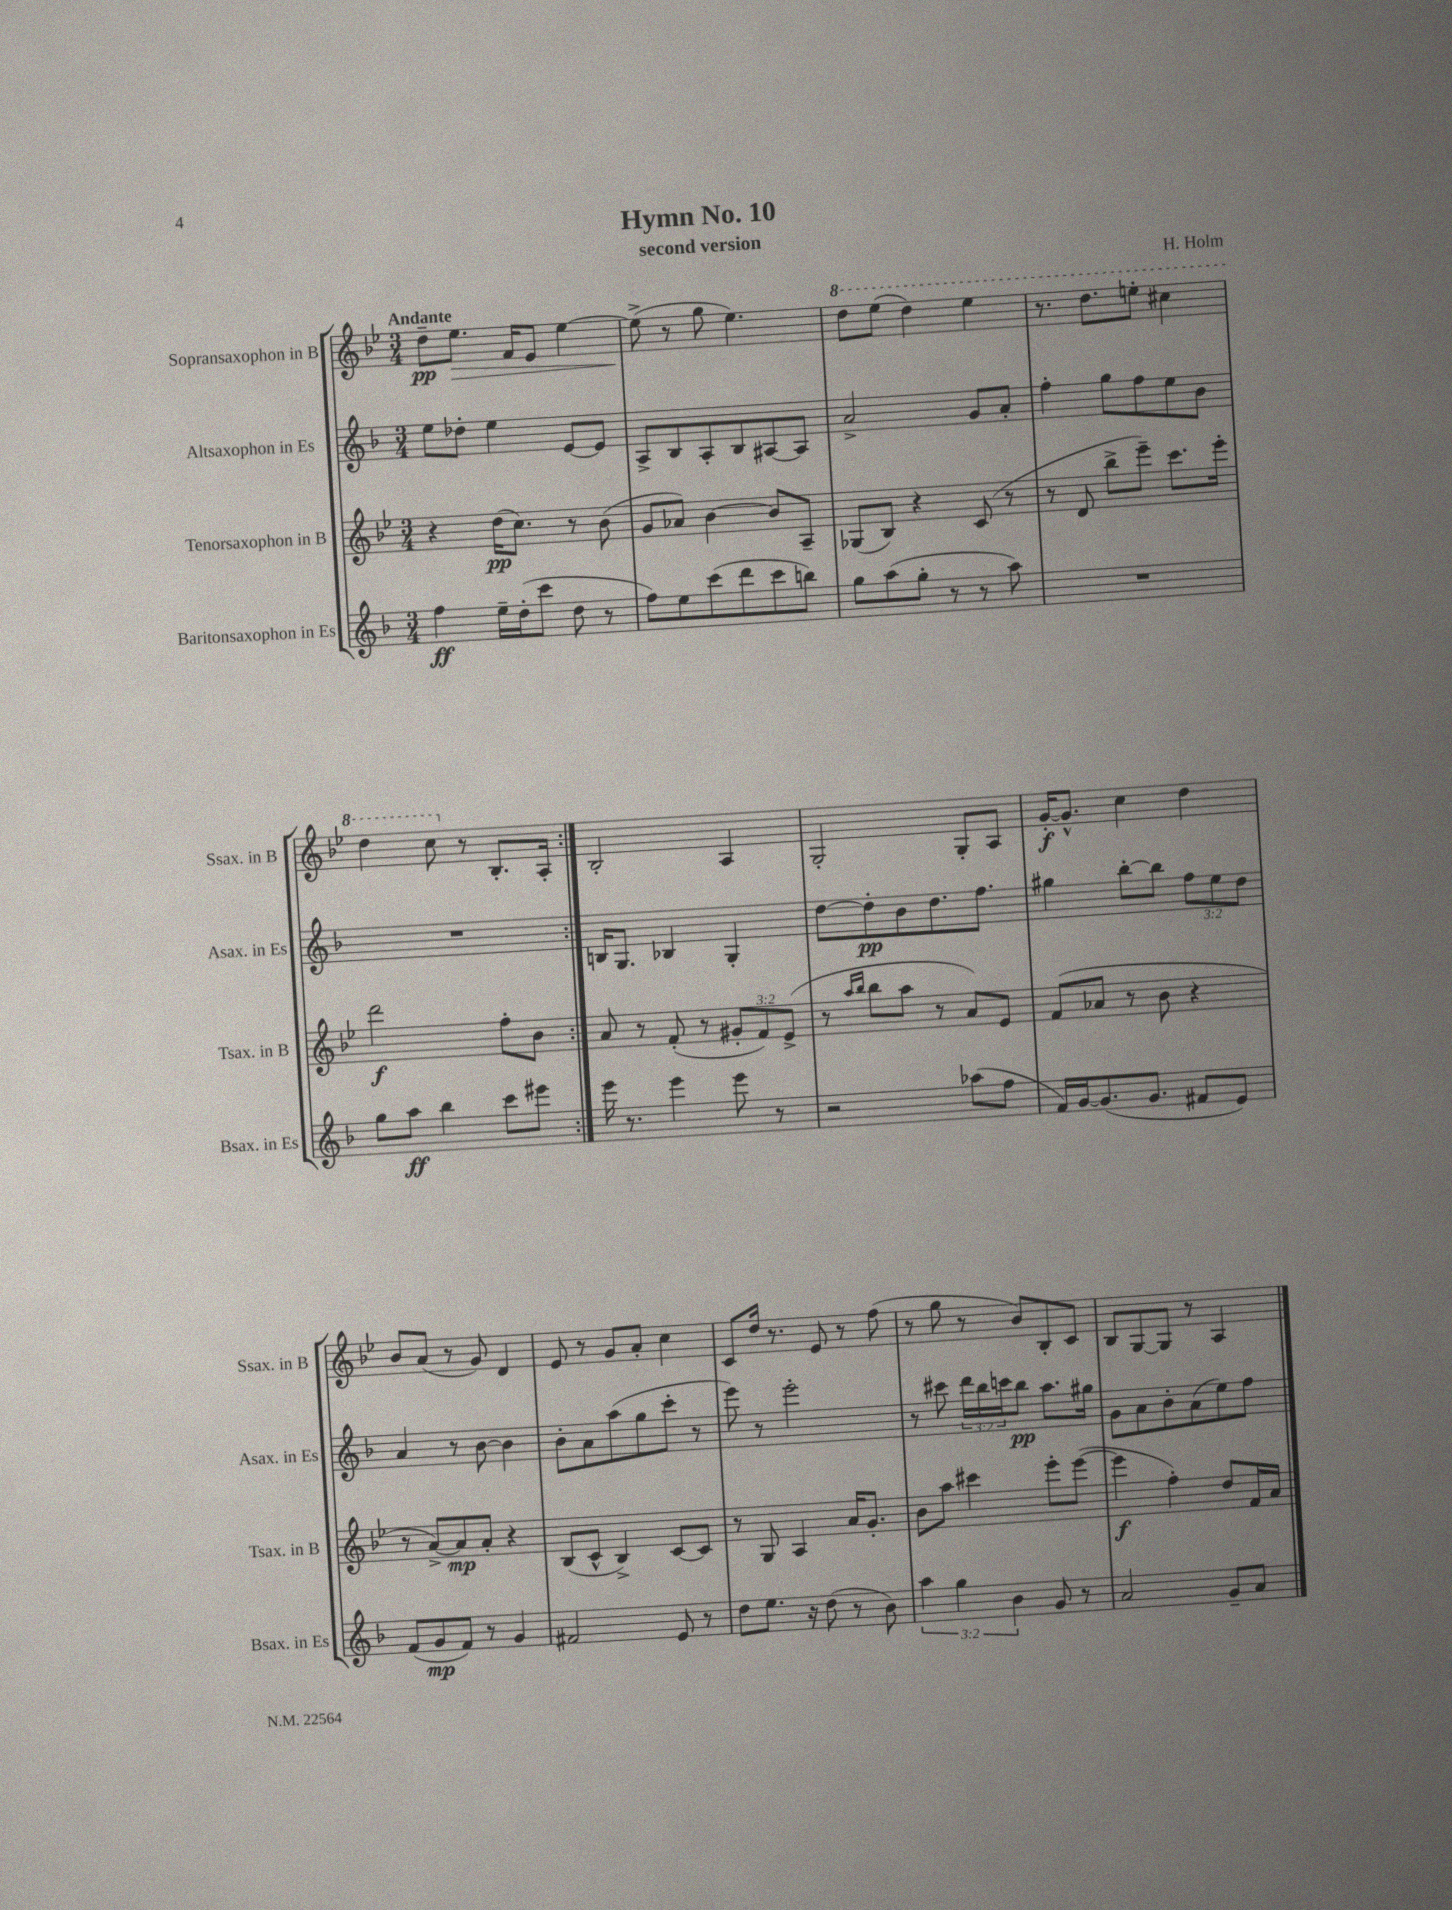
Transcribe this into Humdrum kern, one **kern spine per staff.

**kern	**dynam	**kern	**dynam	**kern	**dynam	**kern	**dynam
*part4	*part4	*part3	*part3	*part2	*part2	*part1	*part1
*staff4	*staff4	*staff3	*staff3	*staff2	*staff2	*staff1	*staff1
*I"Baritonsaxophon in Es	*	*I"Tenorsaxophon in B	*	*I"Altsaxophon in Es	*	*I"Sopransaxophon in B	*
*I'Bsax. in Es	*	*I'Tsax. in B	*	*I'Asax. in Es	*	*I'Ssax. in B	*
*clefG2	*	*clefG2	*	*clefG2	*	*clefG2	*
*k[b-]	*	*k[b-e-]	*	*k[b-]	*	*k[b-e-]	*
*M3/4	*	*M3/4	*	*M3/4	*	*M3/4	*
=1	=1	=1	=1	=1	=1	=1	=1
!	!	!	!	!	!	!LO:TX:a:B:t=Andante	!
4ff\	ff	4r	.	8ee\L	.	8dd~\L	pp
!	!	!	!	!	!	!	!LO:HP:b
.	.	.	.	8dd-X'\J	.	8.ee-\J	>
16ee~\LL	.	(16dd\KL	pp	4ee\	.	.	.
(16dd'\J	.	8.cc\J)	.	.	.	16f/KL	.
8ccc\J	.	.	.	.	.	8e-/J	.
8dd\	.	8r	.	[8e/L	.	[4ee-\	.
8r	.	(8b-\	.	8e/J]	.	.	.
=2	=2	=2	=2	=2	=2	=2	=2
8ff\L)	.	8g/L	.	8A^/L	.	(8ee-^\]	.
8ee\	.	8a-X/J)	.	8B-/	.	8r	]
(8ccc\	.	[4b-\	.	8A'/	.	8gg\	.
8ddd\	.	.	.	8B-/	.	4.ee-\)	.
8ccc\	.	8b-/L]	.	[8A#X/	.	.	.
8bbn\J)	.	8A~/J	.	8A#/J]	.	.	.
=3	=3	=3	=3	=3	=3	=3	=3
*	*	*	*	*	*	*8va	*
8gg\L	.	(8G-X/L	.	2a^/	.	8ddd\L	.
(8aa\	.	8B-/J)	.	.	.	(8eee-\J	.
8gg'\J	.	4r	.	.	.	4ddd\)	.
8r	.	.	.	.	.	.	.
8r	.	(8c/	.	8g/L	.	4eee-\	.
8aa\)	.	8r	.	8a'/J	.	.	.
=4	=4	=4	=4	=4	=4	=4	=4
2.r	.	8r	.	4ff'\	.	8.r	.
.	.	8d/	.	.	.	.	.
.	.	.	.	.	.	8.ddd\L	.
.	.	8bb-^\L	.	8gg\L	.	.	.
.	.	8eee-~\J)	.	8ff\	.	8eeen'\J	.
.	.	8.ccc\L	.	8ee\	.	4ccc#X\	.
.	.	.	.	8b-\J	.	.	.
.	.	16eee-'\Jk	.	.	.	.	.
!!LO:LB:g=z
=5	=5	=5	=5	=5	=5	=5	=5
8gg\L	.	2ddd\	f	2.r	.	4ddd\	.
8aa\J	ff	.	.	.	.	.	.
4bb-\	.	.	.	.	.	8ccc\	.
*	*	*	*	*	*	*X8va	*
.	.	.	.	.	.	8r	.
8ccc\L	.	8ff'\L	.	.	.	8.B-'/L	.
8eee#X\J	.	8b-\J	.	.	.	.	.
.	.	.	.	.	.	16A'/Jk	.
=6:|!	=6:|!	=6:|!	=6:|!	=6:|!	=6:|!	=6:|!	=6:|!
16eee\	.	8a/	.	16Bn/KL	.	2B-'/	.
8.r	.	.	.	8.G/J	.	.	.
.	.	8r	.	.	.	.	.
4eee\	.	(8f'/	.	4B-X/	.	.	.
.	.	8r	.	.	.	.	.
8eee\	.	12g#X'/L	.	4G'/	.	4A/	.
.	.	12f/)	.	.	.	.	.
8r	.	.	.	.	.	.	.
.	.	(12e-^/J	.	.	.	.	.
=7	=7	=7	=7	=7	=7	=7	=7
2r	.	8r	.	[8dd\L	.	2G'/	.
.	.	16qqaa/LL	.	.	.	.	.
.	.	16qqbb-/JJ	.	.	.	.	.
.	.	8bb-\L	.	8dd'\]	pp	.	.
.	.	8aa\J	.	8b-\	.	.	.
.	.	8r	.	8.dd\	.	.	.
(8aa-X\L	.	8a/L)	.	.	.	8G'/L	.
.	.	.	.	8.ff\J	.	.	.
8ff\J	.	8e-/J	.	.	.	8A/J	.
=8	=8	=8	=8	=8	=8	=8	=8
16f/LL)	.	(8f/L	.	4gg#X\	.	[16g'/KL	f
[16g/J	.	.	.	.	.	8.g^^/J]	.
(8.g/]	.	8a-X/J	.	.	.	.	.
.	.	8r	.	[8bb-'\L	.	4cc\	.
8.g/J	.	.	.	.	.	.	.
.	.	8b-\	.	8bb-\J]	.	.	.
8f#X/L	.	4r	.	12ff\L	.	4dd\	.
.	.	.	.	12ee\	.	.	.
8e/J)	.	.	.	.	.	.	.
.	.	.	.	12dd\J	.	.	.
!!LO:LB:g=z
=9	=9	=9	=9	=9	=9	=9	=9
(8f/L	.	8r	.	4a/	.	8b-/L	.
8g/	mp	[8a^/L)	.	.	.	(8a/J	.
8f/J)	.	8a/]	mp	8r	.	8r	.
8r	.	8a'/J	.	[8b-\	.	8g/)	.
4g/	.	4r	.	4b-\]	.	4d/	.
=10	=10	=10	=10	=10	=10	=10	=10
2f#X/	.	(8B-/L	.	8b-'\L	.	8e-/	.
.	.	8c^^/J	.	8a\	.	8r	.
.	.	4B-^/)	.	(8aa\	.	8g/L	.
.	.	.	.	8gg\	.	8a'/J	.
8e/	.	[8c/L	.	8ccc'\J	.	4cc\	.
8r	.	8c/J]	.	8r	.	.	.
=11	=11	=11	=11	=11	=11	=11	=11
8dd\L	.	8r	.	8eee\)	.	8c/L	.
8.ee\J	.	8G/	.	8r	.	16dd/Jk	.
.	.	.	.	.	.	8.r	.
.	.	4A/	.	2eee'\	.	.	.
16r	.	.	.	.	.	.	.
(8dd\	.	.	.	.	.	8e-/	.
8r	.	16a/KL	.	.	.	8r	.
.	.	8.g'/J	.	.	.	.	.
8b-\)	.	.	.	.	.	(8ff\	.
=12	=12	=12	=12	=12	=12	=12	=12
6aa\	.	8b-\L	.	8r	.	8r	.
.	.	8aa\J	.	8ccc#X\	.	8gg\	.
6gg\	.	.	.	.	.	.	.
.	.	4ccc#X\	.	24ddd\LL	.	8r	.
.	.	.	.	24bb-\	.	.	.
6b-\	.	.	.	24cccn\J	.	.	.
.	.	.	.	8bb-\J	pp	8b-/L)	.
8g/	.	8eee-'\L	.	8.aa\L	.	8B-'/	.
8r	.	([8eee-\J	.	.	.	8c/J	.
.	.	.	.	16gg#X\Jk	.	.	.
=13	=13	=13	=13	=13	=13	=13	=13
2a/	.	4eee-\]	f	8g\L	.	8B-/L	.
.	.	.	.	8a\	.	[8G/	.
.	.	4ff'\)	.	8b-'\	.	8G/J]	.
.	.	.	.	(8a\	.	8r	.
8g~/L	.	8dd/L	.	8ee\)	.	4A/	.
8a/J	.	16f/L	.	8ff\J	.	.	.
.	.	16a/JJ	.	.	.	.	.
==	==	==	==	==	==	==	==
*-	*-	*-	*-	*-	*-	*-	*-
